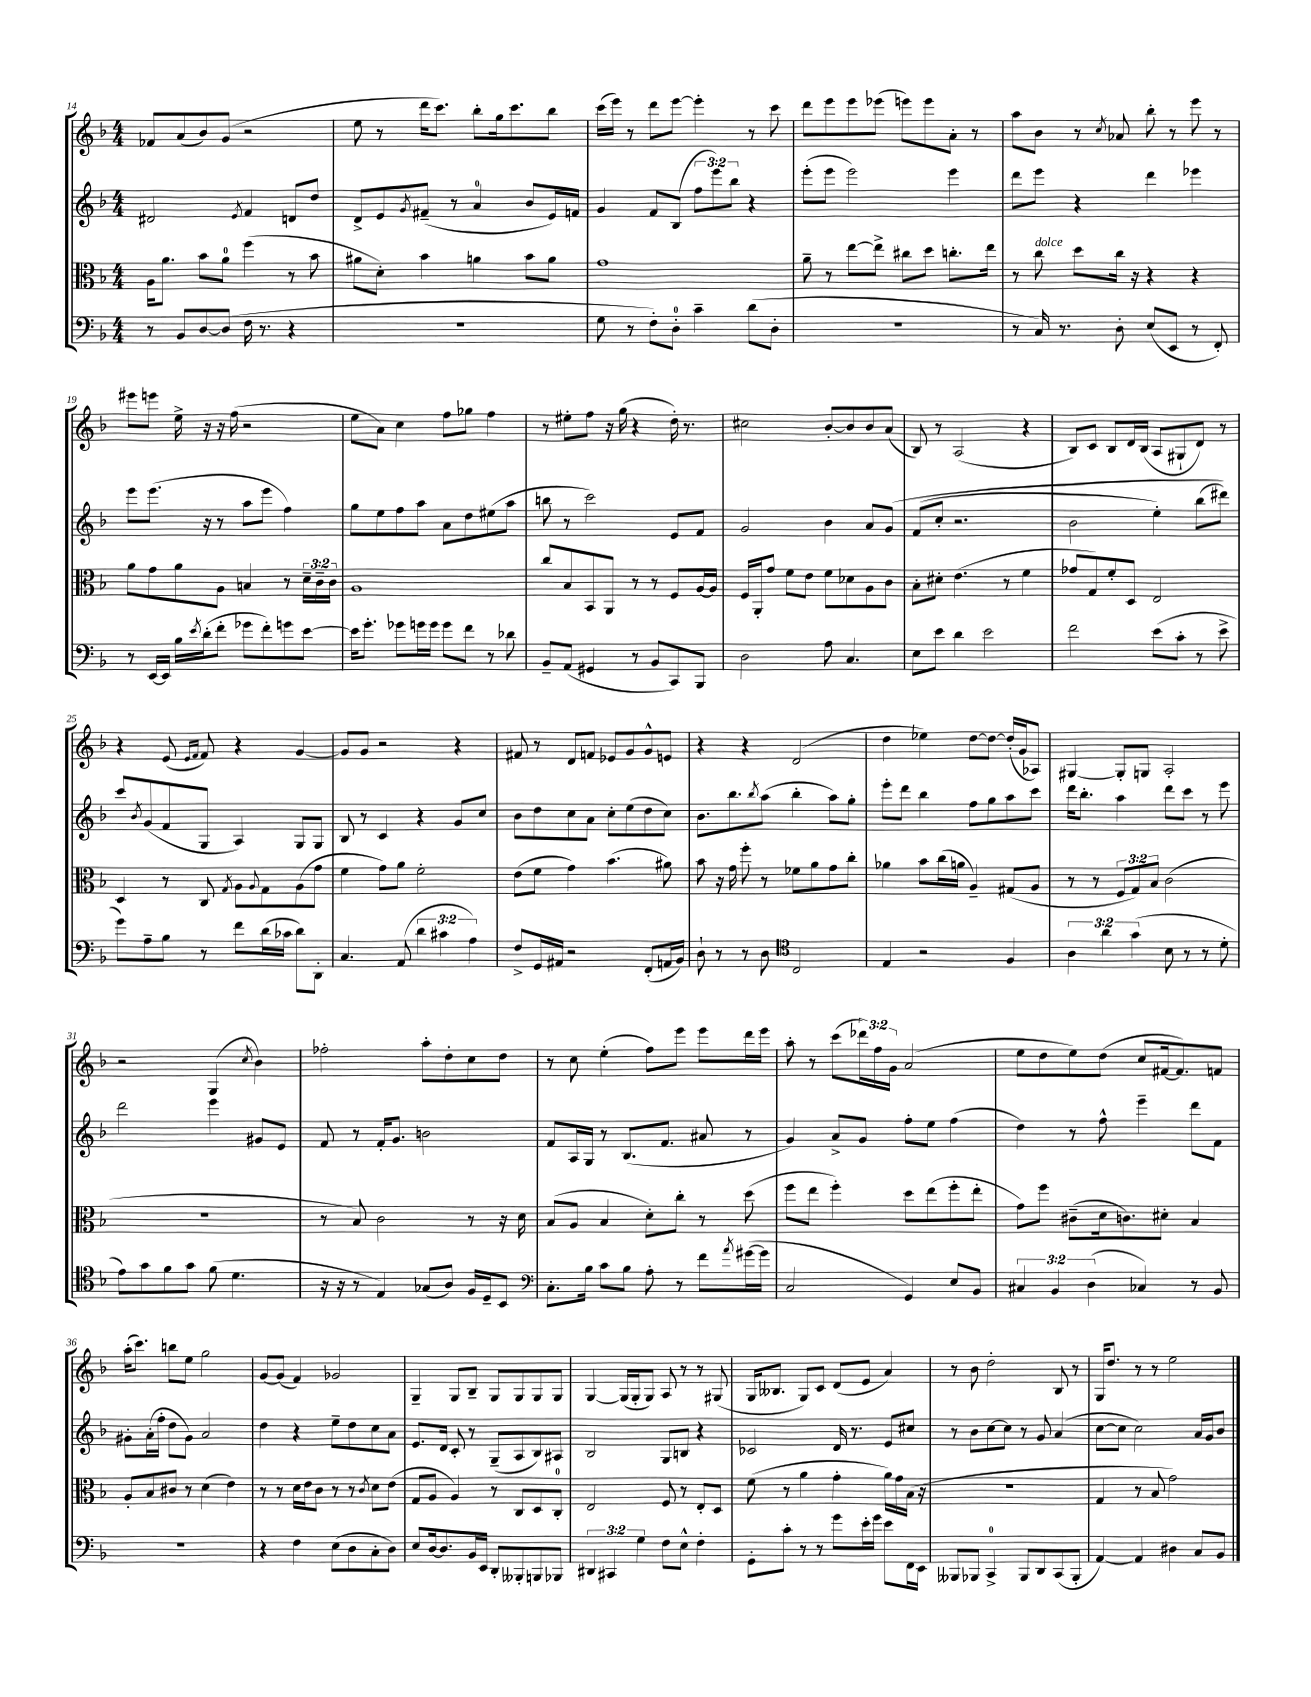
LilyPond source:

<<
\new StaffGroup <<
\new Staff = "s0" {
    \clef treble \key f \major \numericTimeSignature \time 4/4 \override Staff.TupletNumber.text = #tuplet-number::calc-fraction-text
    fes'8 a'8( bes'8) g'8( r2 |
    e''8 r8 d'''16 c'''8.) bes''8-. g''16 c'''8. bes''8 |
    c'''16( e'''16) r8 d'''8 e'''8~ e'''4-. r8 c'''8 |
    d'''8 e'''8 e'''8 ees'''8( e'''8) e'''8 a'8-. r8 |
    a''8 bes'8 r8 \acciaccatura { c''8 } aes'8 bes''8-. r8 e'''8 r8 |
    eis'''8 e'''8 e''16-> r16 r16 f''16( r2 |
    e''8 a'8) c''4 f''8 ges''8 f''4 |
    r8 eis''8-. f''8 r16 g''16( r4 d''16-.) r8. |
    cis''2 bes'8~-. bes'8 bes'8 a'8( |
    bes8) r8 a2( r4 |
    bes8) c'8 bes8 d'16 bes16( a8 gis8-! d'8) r8 |
    r4 e'8( \grace { e'16 f'16 } f'8) r4 g'4~ |
    g'8 g'8 r2 r4 |
    fis'8 r8 d'8 f'8 ees'8 g'8 g'8-^ e'8 |
    r4 r4 d'2( |
    d''4 ees''4) d''8~ d''8~ d''16-.( g'16 aes8) |
    gis4~ gis8-. g8 a2-. |
    r2 g4( \acciaccatura { c''8 } bes'4) |
    fes''2-. a''8-. d''8-. c''8 d''8 |
    r8 c''8 e''4-.( f''8) e'''8 e'''8 d'''16 e'''16 |
    a''8-. r8 c'''8( \tuplet 3/2 { des'''16) f''16 g'16 } a'2( |
    e''8 d''8 e''8) d''8( c''8 fis'16~ fis'8.) f'8 |
    a''16-.( c'''8.) b''8 e''8 g''2 |
    g'8~ g'8( f'4) ges'2 |
    g4-- g8 bes8-- g8 g8 g8 g8 |
    g4~ g16( g16-. g8) a8 r8 r8 gis8( |
    g16 beses8. g8) c'8 d'8( e'8 a'4) |
    r8 bes'8 d''2-. bes8 r8 |
    g16 d''8. r8 r8 e''2 \bar "|." |
}
\new Staff = "s1" {
    \clef treble \key f \major \numericTimeSignature \time 4/4 \override Staff.TupletNumber.text = #tuplet-number::calc-fraction-text
    dis'2 \acciaccatura { e'8 } f'4 d'8 d''8 |
    d'8-> e'8 \acciaccatura { g'8 } fis'8--( r8 a'4-0 bes'8 e'16) f'16 |
    g'4 f'8 bes8( \tuplet 3/2 { f''8 e'''8) bes''8 } r4 |
    e'''8-.( e'''8 e'''2) e'''4 |
    d'''8 e'''8 r4 d'''4 ees'''4 |
    e'''8 e'''8.( r16 r8 a''8 e'''8 f''4) |
    g''8 e''8 f''8 a''8 a'8 d''8 eis''8( a''8 |
    b''8 r8 c'''2) e'8 f'8 |
    g'2 bes'4 a'8 g'8\( |
    f'8( c''8-. r2. |
    bes'2 e''4-.) bes''8( dis'''8)\) |
    c'''8 \acciaccatura { bes'8 } g'8( f'8 g8 a4) g8 g8 |
    bes8 r8 c'4 r4 g'8 c''8 |
    bes'8 d''8 c''8 a'8 c''8-. e''8( d''8 c''8) |
    bes'8. bes''8. \acciaccatura { bes''8 } a''8( bes''4-. a''8) g''8-. |
    e'''8-. d'''8 bes''4 f''8 g''8 a''8 c'''8 |
    d'''16 bes''8.-. a''4 d'''8 c'''8 r8 e'''8 |
    d'''2 e'''4 gis'8 e'8 |
    f'8 r8 f'16-. g'8. b'2 |
    f'8 a16 g16 r8 bes8.( f'8. ais'8 r8 |
    g'4) a'8-> g'8 f''8-. e''8 f''4( |
    d''4) r8 f''8-^ e'''4-- d'''8 f'8 |
    gis'8-. a'16-.( f''16-. d''8 gis'8) a'2 |
    d''4 r4 e''8-- d''8 c''8 a'8 |
    e'8. d'16 c'8-. r8 g8--( a8 bes8) ais8 |
    bes2 g8 b8 r4 |
    ces'2 d'16 r8. e'8 cis''8 |
    r8 bes'8 c''8~ c''8 r8 g'8 a'4( |
    c''8~ c''8 c''2) a'16 g'16 bes'8 \bar "|." |
}
\new Staff = "s2" {
    \clef alto \key f \major \numericTimeSignature \time 4/4 \override Staff.TupletNumber.text = #tuplet-number::calc-fraction-text
    a16 a'8. bes'8 a'8-0 f''4( r8 bes'8 |
    ais'8 d'8-.) bes'4 a'4 bes'8 a'8 |
    g'1 |
    a'8-- r8 e''8~ e''8-> cis''8 d''8 c''8.-. e''16 |
    r8 c''8^\markup { \italic "dolce" } d''8 c''16 r16 r4 r4 |
    a'8 g'8 a'8 a8 b4 r8 \tuplet 3/2 { d'16-- c'16-- c'16 } |
    a1 |
    c''8 bes8 bes,8 a,8 r8 r8 f8 a16~ a16 |
    f16 a,16-. g'8 f'8 e'8 f'8 des'8 a8 c'8 |
    bes8-. dis'8-. e'4.( r8 f'4 |
    ges'8 g8) f'8-. d8 e2 |
    d4 r8 c8 \acciaccatura { g8 } a8 \appoggiatura { a8 } g8 a8( g'8 |
    f'4 g'8) a'8 f'2-. |
    e'8( f'8 g'4) bes'4.( ais'8) |
    bes'8 r16 g'16 f''8-. r8 fes'8 a'8 g'8 c''8-. |
    aes'4 bes'8 c''16( a'16 a4--) gis8( a8 |
    r8 r8 \tuplet 3/2 { f8 g8) bes8 } c'2( |
    R1 |
    r8 bes8) c'2 r8 r16 d'16 |
    bes8( a8 bes4 d'8-.) c''8-. r8 d''8( |
    f''8 e''8 f''4-.) d''8 e''8( f''8-. e''8-. |
    g'8) f''8 cis'8--( d'16 c'8.) dis'8-. bes4 |
    a8-. bes8 cis'8 r8 d'4( e'4) |
    r8 r8 d'16 e'16 c'8 r8 r8 \acciaccatura { c'8 } d'8 e'8( |
    g8 a8 a4) r8 c8 d8 c8-0-. |
    e2 f8 r8 e8-. d8 |
    f'8( r8 a'4 g'4-. a'16) g'16 bes16( r16 |
    R1 |
    g4 r8 bes8 g'2) \bar "|." |
}
\new Staff = "s3" {
    \clef bass \key f \major \numericTimeSignature \time 4/4 \override Staff.TupletNumber.text = #tuplet-number::calc-fraction-text
    r8 bes,8 d8~ d8( f16 r8. r4 |
    R1 |
    g8 r8 f8-.) d8-0-. c'4-- d'8( d8-. |
    R1 |
    r8 c16) r8. d8-. e8( e,8 r8 f,8-.) |
    r8 e,16~ e,16 bes16 \acciaccatura { e'8 } d'16-.( f'8-. ges'8 f'8-.) g'8 e'8~ |
    e'16 g'8.-. ges'8 g'16 g'16 g'8 f'8 r8 des'8 |
    bes,8-- a,8( gis,4 r8 bes,8 c,8) bes,,8 |
    d2 a8 c4. |
    e8 e'8 d'4 e'2 |
    f'2 e'8( c'8-. r8 e'8-> |
    g'8) a8-- bes8 r8 f'8 d'16( ces'16 d'8) d,8-. |
    c4. a,8( \tuplet 3/2 { d'4 cis'4 a4) } |
    f8-> g,16 ais,16 r2 f,8-.( a,16 bes,16) |
    d8-! r8 r8 d8 \clef tenor c2 |
    e4 r2 f4 |
    \tuplet 3/2 { a4 a'4 g'4( } bes8 r8 r8 d'8-. |
    e'8) g'8 f'8 g'8 f'8( d'4. |
    r16 r16 r8 e4) ges8( a8) f16 d16-- bes,8 |
    \clef bass c8.-. bes16 c'8 bes8 a8-. r8 f'8 \acciaccatura { a'8 } gis'16~( gis'16 |
    c2 g,4) e8 bes,8 |
    \tuplet 3/2 { cis4 bes,4 d4( } ces4) r8 bes,8 |
    R1 |
    r4 f4 e8( d8 c8-. d8) |
    e8 d16~ d8. bes,16 e,16 d,8-. beses,,8-. b,,8 bes,,8 |
    \tuplet 3/2 { dis,4 cis,4 g4 } f8 e8-^ f4-. |
    g,8-. c'8-. r8 r8 g'8 e'16-. g'16 e'8 f,16 e,16 |
    beses,,8 bes,,8 c,4-0-> bes,,8 d,8 c,8( bes,,8-. |
    a,4~) a,4 dis4 c8 bes,8 \bar "|." |
}
>>
>>
\layout { \context { \Score currentBarNumber = #14 } }
